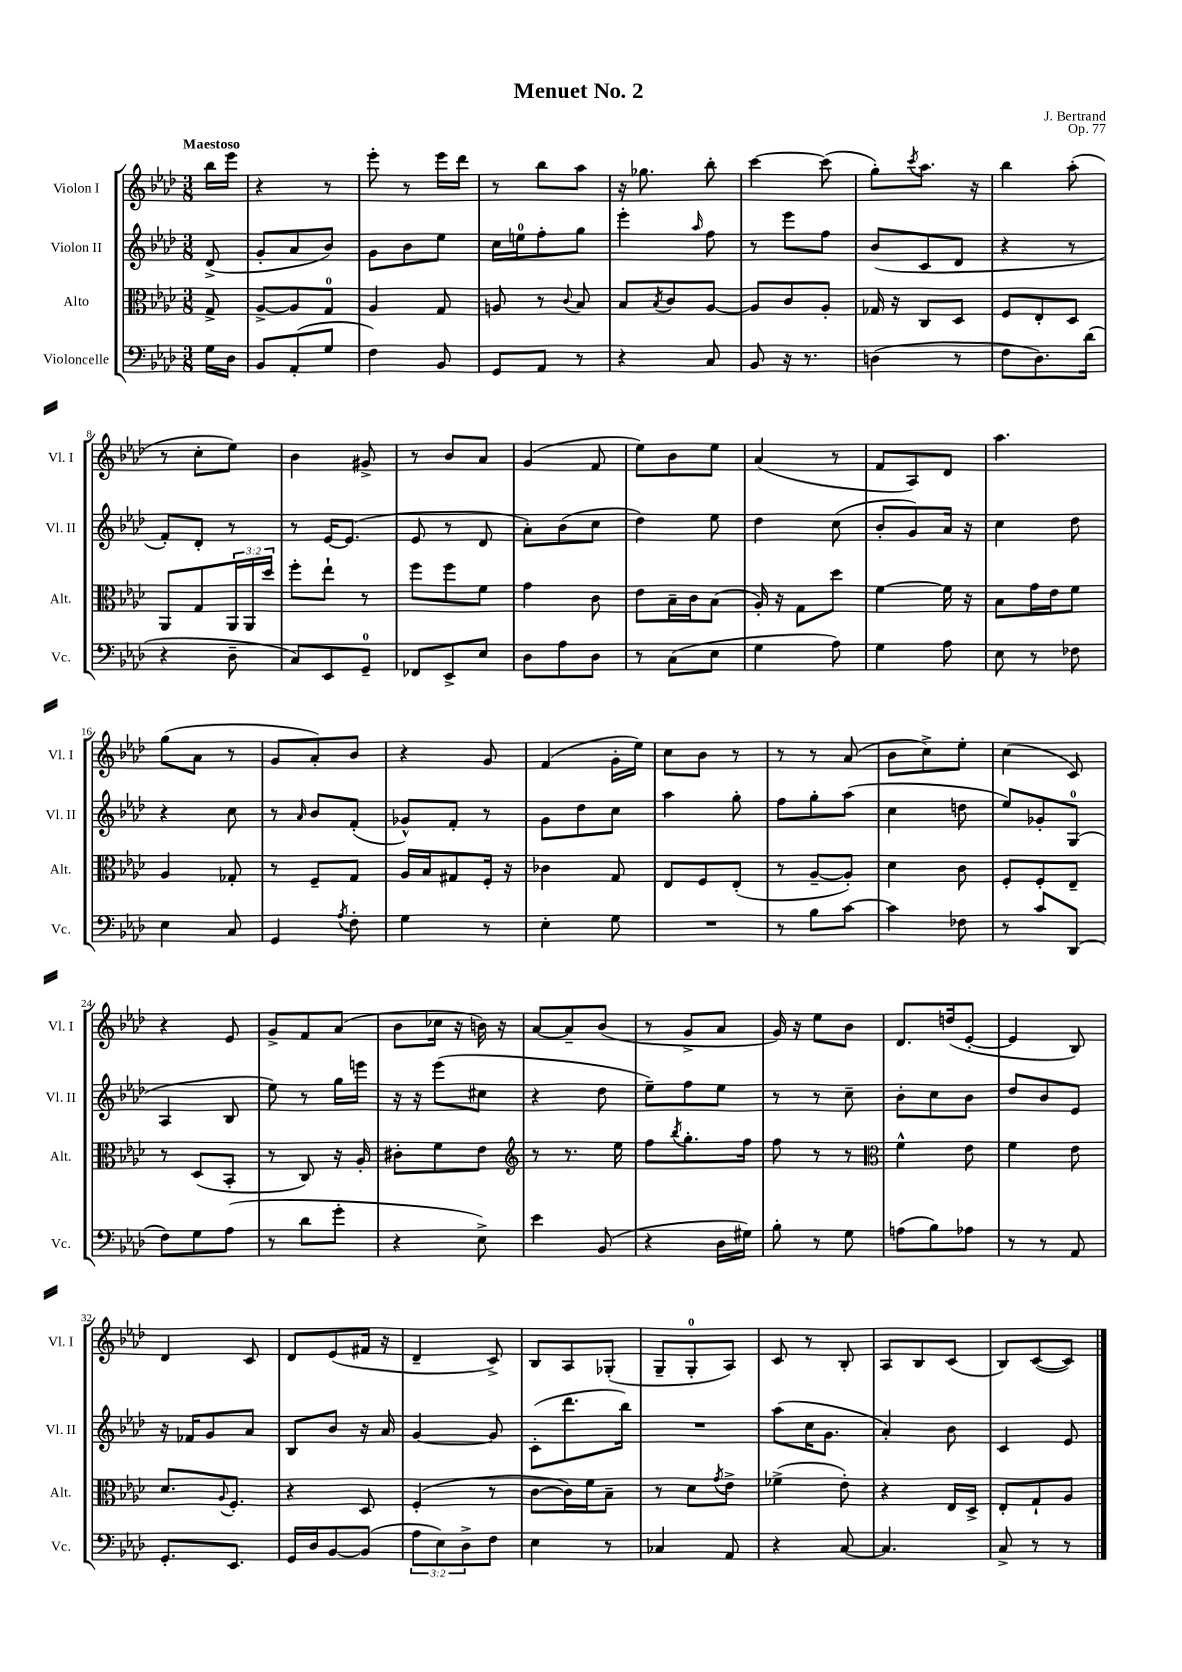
\header { title = "Menuet No. 2" composer = "J. Bertrand" opus = "Op. 77" }
<<
\new StaffGroup <<
\new Staff = "s0" \with { instrumentName = "Violon I" shortInstrumentName = "Vl. I" } {
    \clef treble \key aes \major \numericTimeSignature \time 3/8 \partial 8 \tempo "Maestoso"
    bes''16 ees'''16 |
    r4 r8 |
    ees'''8-. r8 ees'''16 des'''16 |
    r8 bes''8 aes''8 |
    r16 ges''8. bes''8-. |
    c'''4~ c'''8( |
    g''8-.) \acciaccatura { c'''8 } aes''8. r16 |
    bes''4 aes''8-.( |
    r8 c''8-. ees''8) |
    bes'4 gis'8-> |
    r8 bes'8 aes'8 |
    g'4( f'8 |
    ees''8) bes'8 ees''8 |
    aes'4( r8 |
    f'8 aes8) des'8 |
    aes''4. |
    g''8( aes'8 r8 |
    g'8 aes'8-.) bes'8 |
    r4 g'8 |
    f'4( g'16-. ees''16) |
    c''8 bes'8 r8 |
    r8 r8 aes'8( |
    bes'8 c''8->) ees''8-. |
    c''4( c'8) |
    r4 ees'8 |
    g'8-> f'8 aes'8( |
    bes'8 ces''16 r16 b'16) r16 |
    aes'8~ aes'8-- bes'8( |
    r8 g'8-> aes'8 |
    g'16) r16 ees''8 bes'8 |
    des'8. d''16( ees'8~-. |
    ees'4 bes8) |
    des'4 c'8 |
    des'8 ees'8( fis'16 r16 |
    des'4-- c'8->) |
    bes8 aes8 ges8-.( |
    g8-- g8-0-. aes8) |
    c'8 r8 bes8-. |
    aes8 bes8 c'8( |
    bes8) c'8~( c'8) \bar "|." |
}
\new Staff = "s1" \with { instrumentName = "Violon II" shortInstrumentName = "Vl. II" } {
    \clef treble \key aes \major \numericTimeSignature \time 3/8 \partial 8
    des'8->( |
    g'8-. aes'8 bes'8) |
    g'8 bes'8 ees''8 |
    c''16 e''16-0 f''8-. g''8 |
    ees'''4-. \grace { aes''16 } f''8 |
    r8 ees'''8 f''8 |
    bes'8( c'8 des'8 |
    r4 r8 |
    f'8-.) des'8-. r8 |
    r8 ees'16~ ees'8.( |
    ees'8 r8 des'8 |
    aes'8-.) bes'8( c''8 |
    des''4) ees''8 |
    des''4 c''8( |
    bes'8-. g'8) aes'16 r16 |
    c''4 des''8 |
    r4 c''8 |
    r8 \grace { aes'16 } bes'8 f'8-.( |
    ges'8-^) f'8-. r8 |
    g'8 des''8 c''8 |
    aes''4 g''8-. |
    f''8 g''8-. aes''8( |
    c''4 d''8 |
    ees''8) ges'8-. g8-0( |
    aes4 bes8 |
    ees''8) r8 g''16 e'''16 |
    r16 r16 ees'''8( cis''8 |
    r4 des''8 |
    ees''8--) f''8 ees''8 |
    r8 r8 c''8-- |
    bes'8-. c''8 bes'8 |
    des''8 bes'8 ees'8 |
    r16 fes'16 g'8 aes'8 |
    bes8 bes'8 r16 aes'16 |
    g'4~ g'8 |
    c'8-.( des'''8. bes''16) |
    R4. |
    aes''8( c''16 g'8. |
    aes'4-.) bes'8 |
    c'4 ees'8 \bar "|." |
}
\new Staff = "s2" \with { instrumentName = "Alto" shortInstrumentName = "Alt." } {
    \clef alto \key aes \major \numericTimeSignature \time 3/8 \override Staff.TupletNumber.text = #tuplet-number::calc-fraction-text \partial 8
    g8-> |
    aes8~-> aes8 g8-0 |
    aes4 g8 |
    a8 r8 \appoggiatura { c'8 } bes8 |
    bes8 \acciaccatura { bes8 } c'8 aes8~ |
    aes8 c'8 aes8-. |
    ges16 r16 c8 des8 |
    f8 ees8-. des8 |
    aes,8 g8 \tuplet 3/2 { aes,16 aes,16 des''16 } |
    f''8-. ees''8-! r8 |
    f''8 f''8 f'8 |
    g'4 c'8 |
    ees'8 bes16-- c'16 bes8( |
    aes16-.) r16 g8 des''8 |
    f'4~ f'16 r16 |
    bes8 g'16 ees'16 f'8 |
    aes4 ges8-. |
    r8 f8-- g8 |
    aes16 bes16 gis8 f16-. r16 |
    ces'4 g8 |
    ees8 f8 ees8-.( |
    r8 aes8~-- aes8-.) |
    des'4 c'8 |
    f8-. f8-. ees8-- |
    r8 des8( bes,8-. |
    r8 c8) r16 aes16-. |
    cis'8-. f'8 ees'8 |
    \clef treble r8 r8. ees''16 |
    f''8 \acciaccatura { bes''8 } g''8.-. f''16 |
    f''8 r8 r8 |
    \clef alto f'4-^ ees'8 |
    f'4 ees'8 |
    des'8. \appoggiatura { aes8 } f8.-. |
    r4 des8 |
    f4-.( r8 |
    c'8~ c'16) f'16 bes8-- |
    r8 des'8 \acciaccatura { g'8 } ees'8-> |
    fes'4->( ees'8-.) |
    r4 ees16 des16-> |
    ees8-. g8-! aes8 \bar "|." |
}
\new Staff = "s3" \with { instrumentName = "Violoncelle" shortInstrumentName = "Vc." } {
    \clef bass \key aes \major \numericTimeSignature \time 3/8 \override Staff.TupletNumber.text = #tuplet-number::calc-fraction-text \partial 8
    g16 des16 |
    bes,8 aes,8-.( g8 |
    f4) bes,8 |
    g,8 aes,8 r8 |
    r4 c8 |
    bes,8 r16 r8. |
    d4( r8 |
    f8 des8.) des'16( |
    r4 des8-- |
    c8) ees,8 g,8-0-- |
    fes,8 ees,8-> ees8 |
    des8 aes8 des8 |
    r8 c8( ees8 |
    g4 aes8) |
    g4 aes8 |
    ees8 r8 fes8 |
    ees4 c8 |
    g,4 \acciaccatura { aes8 } f8-. |
    g4 r8 |
    ees4-. g8 |
    R4. |
    r8 bes8 c'8~ |
    c'4 fes8 |
    r8 c'8 des,8( |
    f8) g8 aes8( |
    r8 des'8 g'8-. |
    r4 ees8->) |
    ees'4 bes,8( |
    r4 des16 gis16) |
    bes8-. r8 g8 |
    a8( bes8) aes8 |
    r8 r8 aes,8 |
    g,8.-. ees,8. |
    g,16 des16 bes,8~ bes,8( |
    \tuplet 3/2 { aes8 ees8) des8-> } f8 |
    ees4 r8 |
    ces4 aes,8 |
    r4 c8~ |
    c4. |
    c8-> r8 r8 \bar "|." |
}
>>
>>
